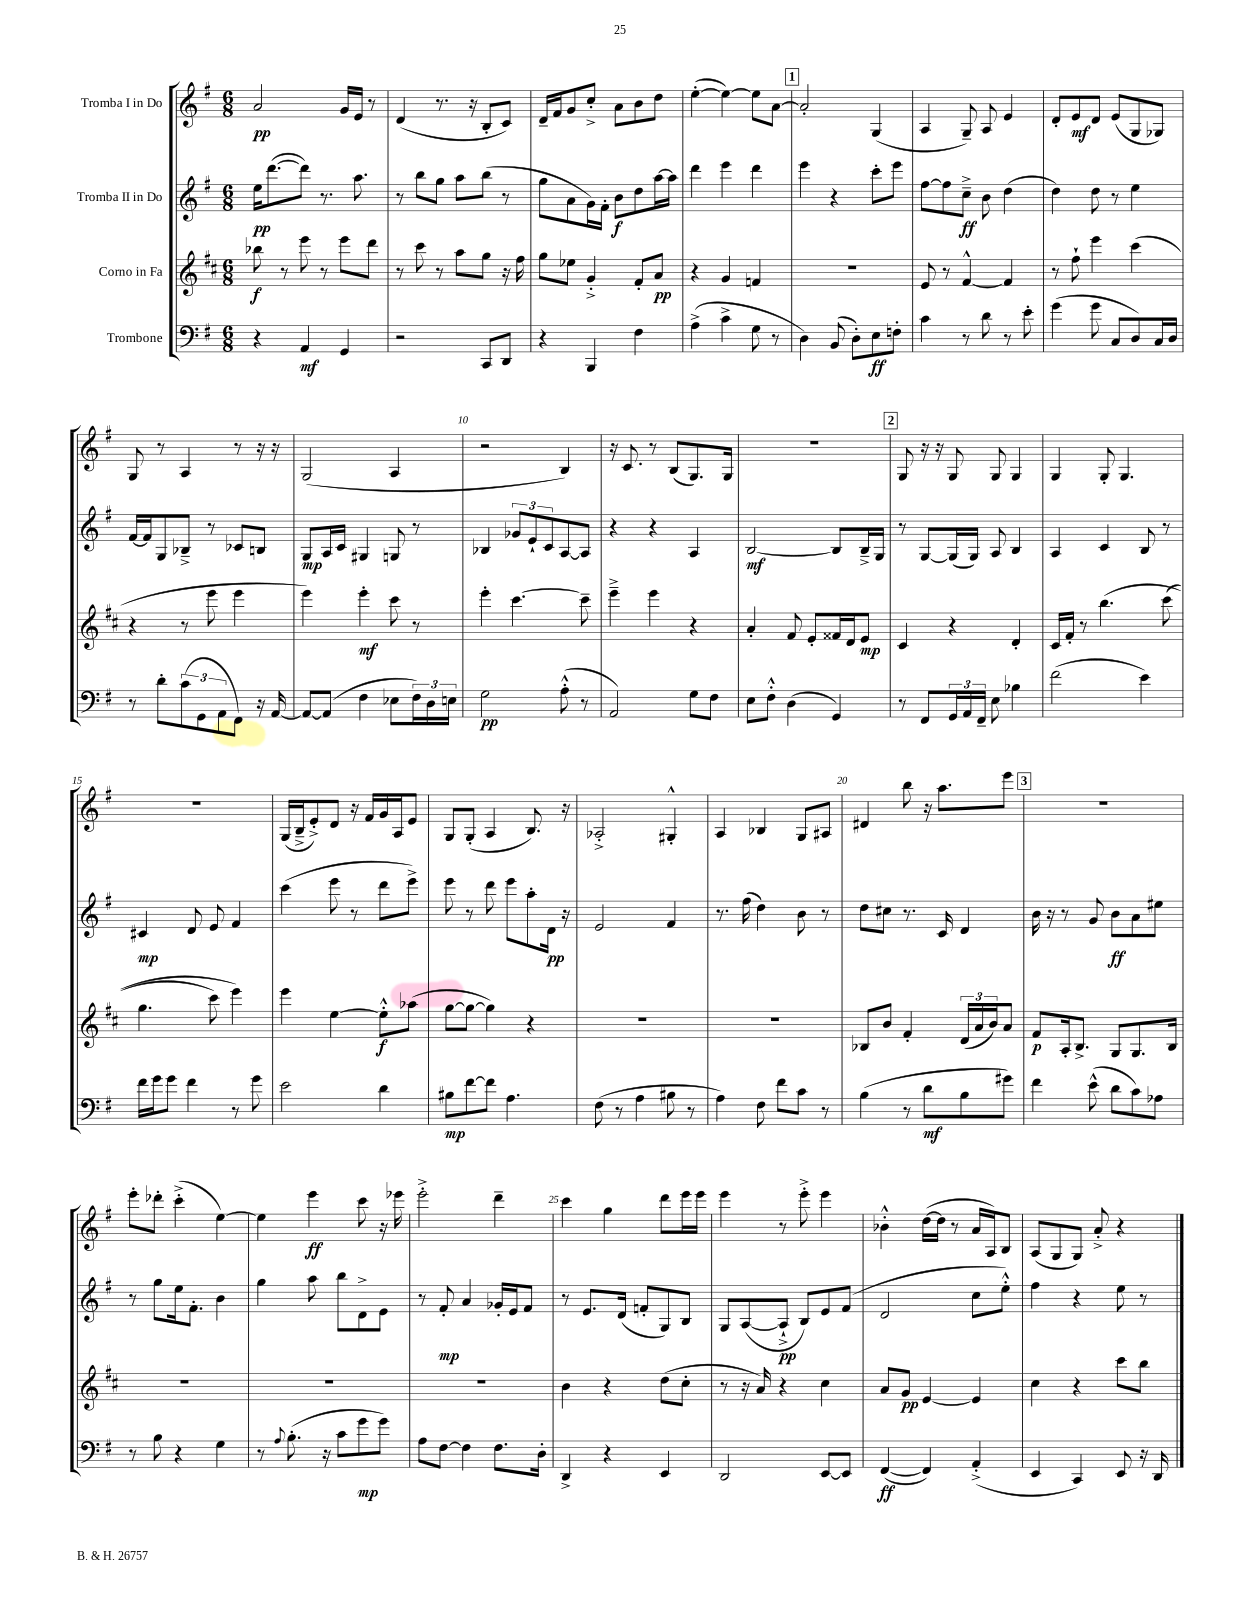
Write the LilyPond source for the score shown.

<<
\new StaffGroup <<
\new Staff = "s0" \with { instrumentName = "Tromba I in Do" } {
    \clef treble \key g \major \numericTimeSignature \time 6/8
    a'2\pp g'16 e'16 r8 |
    d'4( r8. r16 b8-. c'8) |
    d'16-- fis'16 g'8 c''8-.-> a'8 b'8 d''8 |
    e''4~-.( e''4~) e''8 a'8~ |
    \mark \markup { \box "1" } a'2-. g4( |
    a4 g8--) a8 e'4 |
    d'8-. e'8\mf d'8 e'8( g8 ges8) |
    g8 r8 a4 r8 r16 r16 |
    g2( a4 |
    r2 b4) |
    r16 c'8. r8 b8( g8.) g16 |
    R2. |
    \mark \markup { \box "2" } g8 r16 r16 g8 g8 g4 |
    g4 g8-. g4. |
    R2. |
    g16( b16---> e'8-.->) d'8 r16 fis'16 g'16 a16 e'8 |
    g8 g8-.( a4 b8.) r16 |
    aes2-.-> gis4-.-^ |
    a4 bes4 g8 ais8 |
    dis'4 b''8 r16 a''8. e'''8 |
    \mark \markup { \box "3" } R2. |
    e'''8-. des'''8-. c'''4-.->( e''4~) |
    e''4 e'''4\ff c'''8 r16 ees'''16 |
    e'''2-.-> d'''4-- |
    c'''4 g''4 d'''8 e'''16 e'''16 |
    e'''4 r8 e'''8-.-> e'''4 |
    bes'4-.-^ d''16~( d''16 r8 a'16 a16) b8 |
    a8( g8 g8) a'8-.-> r4 \bar "|." |
}
\new Staff = "s1" \with { instrumentName = "Tromba II in Do" } {
    \clef treble \key g \major \numericTimeSignature \time 6/8
    e''16\pp d'''8.~( d'''8) r8. a''8. |
    r8 b''8 g''8 a''8 b''8( r8 |
    g''8 a'8 g'16) fis'16-. b'8\f d''8 a''16~ a''16 |
    d'''4 e'''4 d'''4 |
    \mark \markup { \box "1" } e'''4 r4 c'''8-. e'''8 |
    fis''8~ fis''8 c''8--->\ff b'8 d''4( |
    d''4) d''8 r8 e''4 |
    fis'16~ fis'16 g8 bes8---> r8 ces'8 b8 |
    g8\mp a16 c'16 gis4 g8 r8 |
    bes4 \tuplet 3/2 { ges'8 e'8-! c'8 } a8~ a8 |
    r4 r4 a4 |
    b2~\mf b8 b16---> g16 |
    \mark \markup { \box "2" } r8 g8~ g16( g16) a8 b4 |
    a4 c'4 b8 r8 |
    cis'4\mp d'8 e'8 fis'4 |
    c'''4( e'''8 r8 d'''8 e'''8->) |
    e'''8 r8 d'''8 e'''8 a''8-. d'16\pp r16 |
    e'2 fis'4 |
    r8. fis''16( d''4) b'8 r8 |
    d''8 cis''8 r8. c'16 d'4 |
    \mark \markup { \box "3" } b'16 r16 r8 g'8 b'8\ff a'8 eis''8 |
    r8 g''8 e''16 fis'8.-. b'4 |
    g''4 a''8 b''8 d'8-> e'8 |
    r8 fis'8-.\mp a'4 ges'16-. e'16 fis'8 |
    r8 e'8. d'16( f'8-. g8) b8 |
    g8 a8~( a8-!->\pp b8) e'8 fis'8( |
    d'2 c''8 e''8-.-^) |
    fis''4 r4 e''8 r8 \bar "|." |
}
\new Staff = "s2" \with { instrumentName = "Corno in Fa" } {
    \clef treble \key d \major \numericTimeSignature \time 6/8
    bes''8\f r8 e'''8 r8 e'''8 d'''8 |
    r8 cis'''8 r8 a''8 g''8 r16 fis''16 |
    g''8 ees''8 g'4-.-> fis'8-. a'8\pp |
    r4 g'4 f'4 |
    \mark \markup { \box "1" } R2. |
    e'8 r8 fis'4~-^ fis'4 |
    r8 fis''8-! e'''4 cis'''4( |
    r4 r8 e'''8 e'''4 |
    e'''4) e'''4-.\mf cis'''8 r8 |
    e'''4-. cis'''4.~ cis'''8-- |
    e'''4---> e'''4 r4 |
    a'4-. fis'8 e'8-. fisis'16 d'16 e'8\mp |
    \mark \markup { \box "2" } cis'4 r4 d'4-. |
    cis'16 fis'16-. r8 b''4.\( cis'''8( |
    g''4. cis'''8) e'''4\) |
    e'''4 e''4~ e''8-.-^\f aes''8( |
    g''8~ g''8~ g''4) r4 |
    R2. |
    R2. |
    bes8 b'8 fis'4-. \tuplet 3/2 { d'16( a'16 b'16) } a'8 |
    \mark \markup { \box "3" } fis'8\p a16-. b8.-> g8 g8. b16 |
    R2. |
    R2. |
    R2. |
    b'4 r4 d''8( cis''8-. |
    r8 r16 a'16) r4 cis''4 |
    a'8 g'8\pp e'4~ e'4 |
    cis''4 r4 cis'''8 b''8 \bar "|." |
}
\new Staff = "s3" \with { instrumentName = "Trombone" } {
    \clef bass \key g \major \numericTimeSignature \time 6/8
    r4 a,4\mf g,4 |
    r2 c,8 d,8 |
    r4 b,,4 fis4 |
    a4->( c'4-> g8 r8 |
    \mark \markup { \box "1" } d4) b,8( d8-.) e8\ff f8-. |
    c'4 r8 d'8 r8 e'8-. |
    g'4( g'8 c8 d8) c16 d16 |
    r8 d'8-. \tuplet 3/2 { c'8( g,8 a,8 } fis,8) r16 a,16~ |
    a,8~ a,8( fis4 ees8 \tuplet 3/2 { fis16) d16 e16 } |
    g2\pp a8-.-^( r8 |
    a,2) g8 fis8 |
    e8 fis8-.-^ d4( g,4) |
    \mark \markup { \box "2" } r8 fis,8 \tuplet 3/2 { g,16 a,16 fis,16-- } e8 bes4 |
    fis'2( e'4) |
    fis'16 g'16 g'8 fis'4 r8 g'8 |
    e'2 d'4 |
    bis8\mp fis'8~ fis'8 a4. |
    fis8( r8 a4 bis8 r8 |
    a4) fis8 fis'8 c'8 r8 |
    b4( r8 d'8\mf b8 gis'8) |
    \mark \markup { \box "3" } fis'4 e'8-^( d'8 c'8) aes8 |
    r8 b8 r4 g4 |
    r8 \appoggiatura { a8 } b8.-.( r16 c'8 g'8\mp g'8) |
    a8 fis8~ fis4 fis8. d16-. |
    d,4-> r4 e,4 |
    d,2 e,8~ e,8 |
    fis,4~\ff( fis,4) a,4-.->( |
    e,4 c,4) e,8 r16 d,16 \bar "|." |
}
>>
>>
\layout { \context { \Score \override BarNumber.break-visibility = ##(#f #t #t) barNumberVisibility = #(every-nth-bar-number-visible 5) } }
